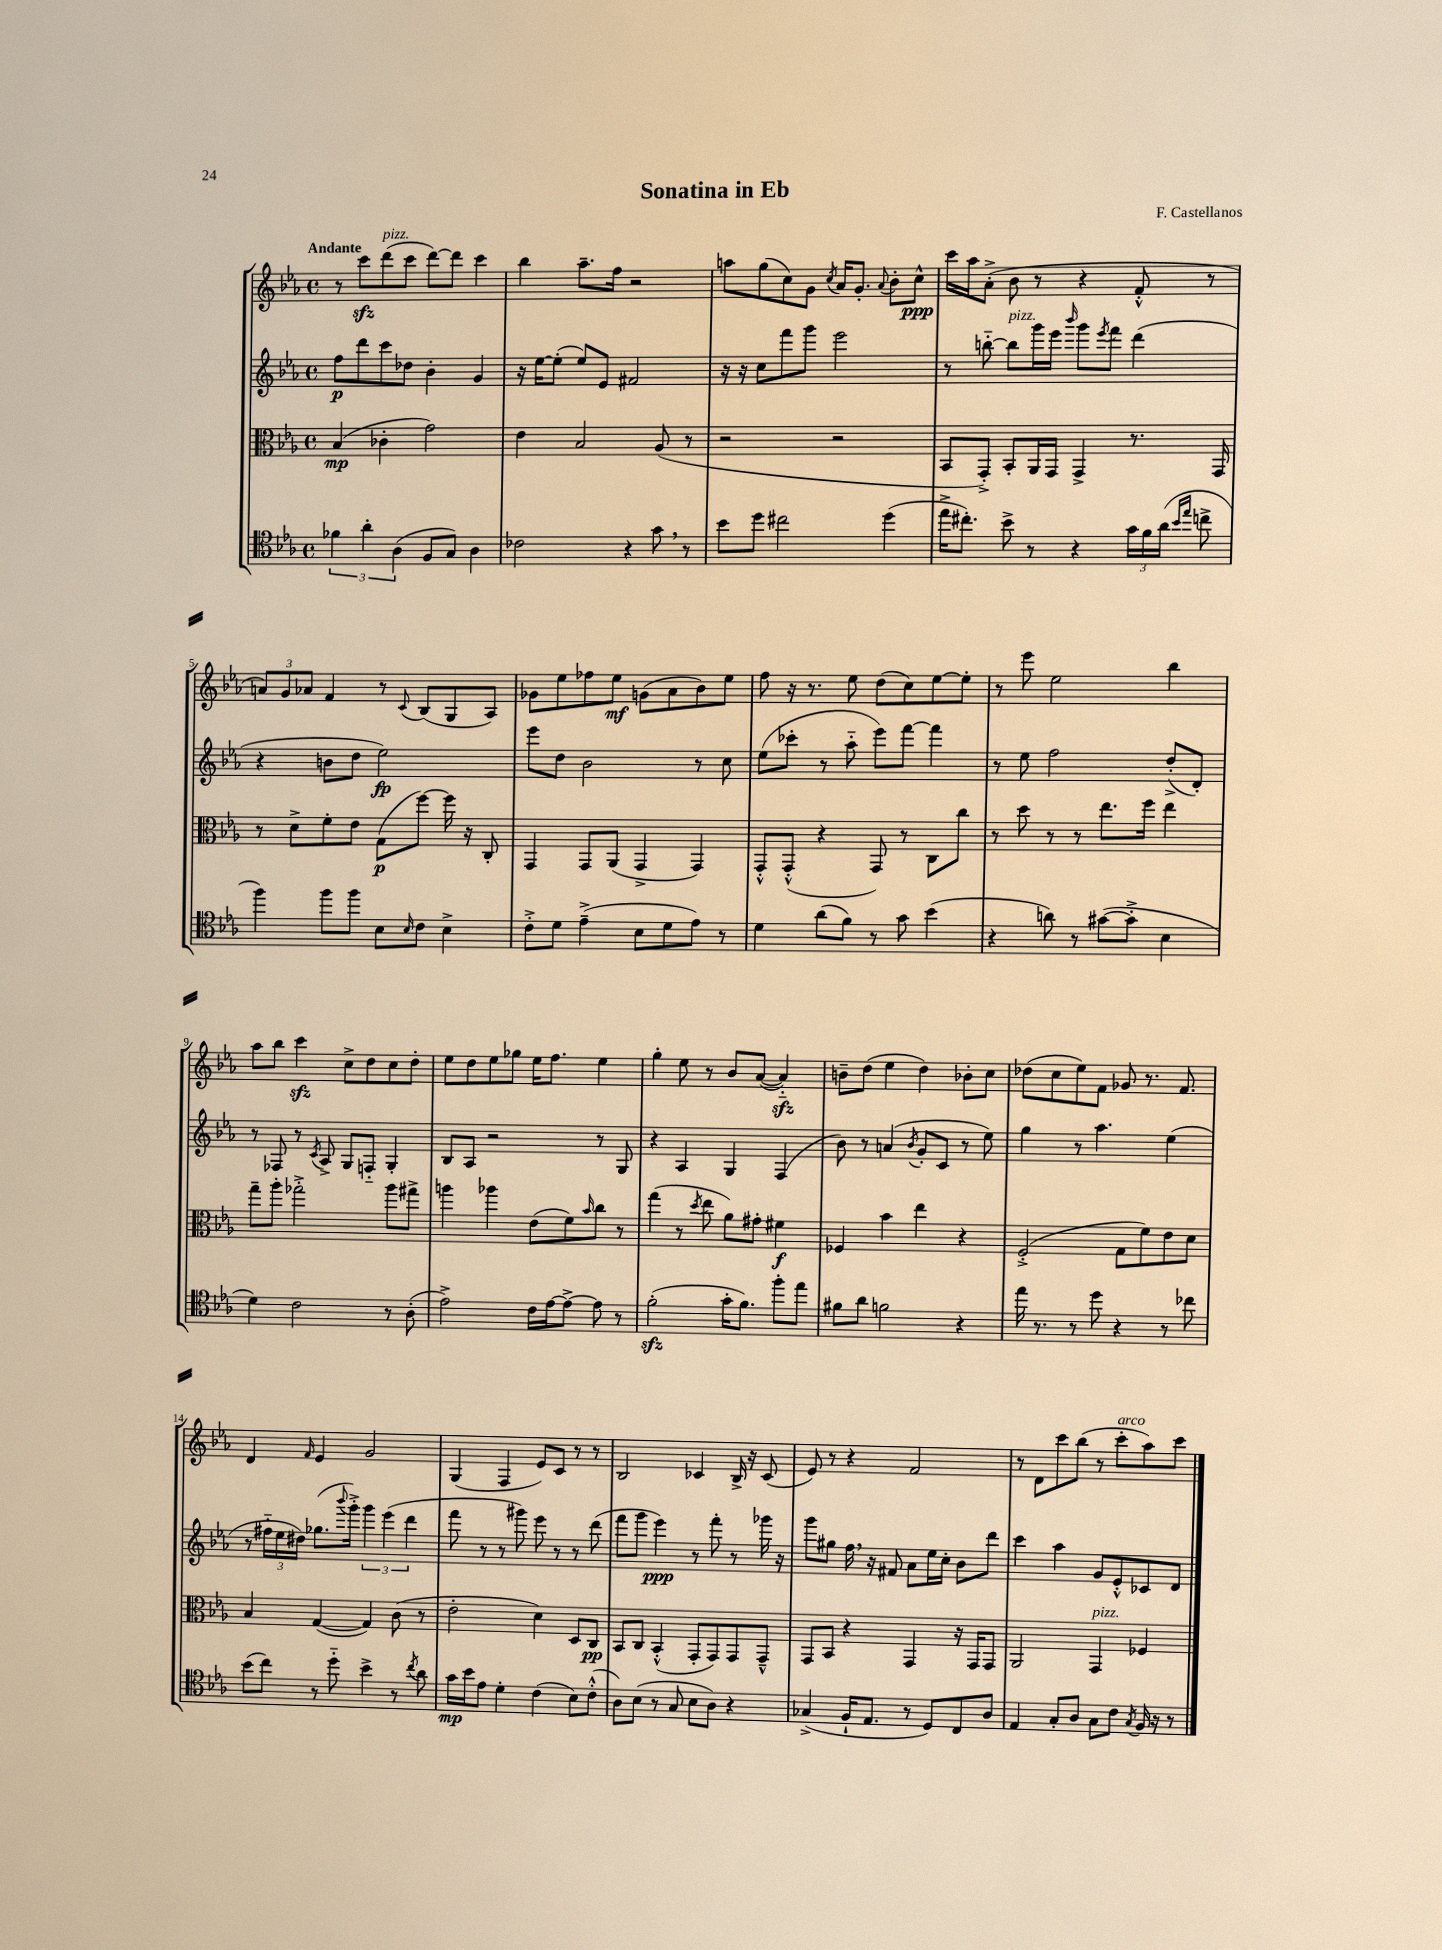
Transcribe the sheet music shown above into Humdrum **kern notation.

**kern	**dynam	**kern	**dynam	**kern	**dynam	**kern	**dynam
*part4	*part4	*part3	*part3	*part2	*part2	*part1	*part1
*staff4	*staff4	*staff3	*staff3	*staff2	*staff2	*staff1	*staff1
*clefC4	*	*clefC3	*	*clefG2	*	*clefG2	*
*k[b-e-a-]	*	*k[b-e-a-]	*	*k[b-e-a-]	*	*k[b-e-a-]	*
*M4/4	*	*M4/4	*	*M4/4	*	*M4/4	*
*met(c)	*	*met(c)	*	*met(c)	*	*met(c)	*
=1	=1	=1	=1	=1	=1	=1	=1
!	!	!	!	!	!	!LO:TX:a:B:t=Andante	!
6f-X\	.	(4B-/	mp	8ff\L	p	8r	.
.	.	.	.	8ddd\	.	8ccczz\L	.
6a-'\	.	.	.	.	.	.	.
!	!	!	!	!	!	!LO:TX:a:i:t=pizz.	!
.	.	4c-X'\	.	8ccc\	.	(8ddd\	.
(6A-\	.	.	.	.	.	.	.
.	.	.	.	8dd-X\J	.	8ccc\J	.
8F/L	.	2g\)	.	4b-'\	.	[8ddd\L)	.
8G/J)	.	.	.	.	.	8ddd\J]	.
4A-\	.	.	.	4g/	.	4ccc\	.
=2	=2	=2	=2	=2	=2	=2	=2
2c-X\	.	4e-\	.	16r	.	4bb-\	.
.	.	.	.	[16ee-\KL	.	.	.
.	.	.	.	(8ee-'\J]	.	.	.
.	.	2B-/	.	8ee-/L)	.	8.aa-~\L	.
.	.	.	.	8e-/J	.	.	.
.	.	.	.	.	.	16ff\Jk	.
4r	.	.	.	2f#X/	.	2r	.
8g,\	.	(8A-/	.	.	.	.	.
8r	.	8r	.	.	.	.	.
=3	=3	=3	=3	=3	=3	=3	=3
8b-\L	.	2r	.	16r	.	8aan\L	.
.	.	.	.	16r	.	.	.
8dd\J	.	.	.	8cc\L	.	(8gg\	.
2cc#X\	.	.	.	8fff\	.	8cc\)	.
.	.	.	.	8ggg\J	.	8g\J	.
.	.	.	.	.	.	8qcc/	.
.	.	2r	.	2eee-\	.	16a-/KL	.
.	.	.	.	.	.	8.g'/J	.
.	.	.	.	.	.	8qqa-/	.
(4dd\	.	.	.	.	.	8b-'\L	.
.	.	.	.	.	.	8cc^^\J	ppp
=4	=4	=4	=4	=4	=4	=4	=4
16ee-^\KL	.	8BB-/L	.	8r	.	16ccc\LL	.
8.cc#X'\J)	.	.	.	.	.	16aa-\J	.
.	.	8GG'^/J)	.	[8bbn\	.	(8a-'^\J	.
!	!	!	!	!LO:TX:a:i:t=pizz.	!	!	!
8b-^\	.	8BB-'/L	.	8bb\L]	.	8b-\	.
8r	.	16AA-/L	.	16ggg\L	.	8r	.
.	.	16GG/JJ	.	16eee-\JJ	.	.	.
.	.	.	.	16qqbbb-/	.	.	.
4r	.	4GG^/	.	8ggg\L	.	4r	.
.	.	.	.	8qeee-/	.	.	.
.	.	.	.	8fff\J	.	.	.
24g\LL	.	8.r	.	(4ddd\	.	8f'^^/	.
24f\	.	.	.	.	.	.	.
(24a-\JJ	.	.	.	.	.	.	.
16qqb-/LL	.	.	.	.	.	.	.
16qqee-/JJ	.	.	.	.	.	.	.
8ccn^\	.	.	.	.	.	8r	.
.	.	16GG/	.	.	.	.	.
!!LO:LB:g=z
=5	=5	=5	=5	=5	=5	=5	=5
4ff\)	.	8r	.	4r	.	12an/L)	.
.	.	.	.	.	.	12g/	.
.	.	8d^\L	.	.	.	.	.
.	.	.	.	.	.	12a-X/J	.
8ff\L	.	8f'\	.	8bn\L	.	4f/	.
8ff\J	.	8e-\J	.	8dd\J	.	.	.
8B-\L	.	(8G\L	p	2ee-\)	fp	8r	.
16qqB-/	.	.	.	.	.	8qqc/	.
8c\J	.	[8ff\J)	.	.	.	(8B-/L	.
4B-^\	.	16ff\]	.	.	.	8G/	.
.	.	16r	.	.	.	.	.
.	.	8C'/	.	.	.	8A-/J)	.
=6	=6	=6	=6	=6	=6	=6	=6
8c'^\L	.	4GG/	.	8eee-\L	.	8g-X\L	.
8d\J	.	.	.	8dd\J	.	8ee-\	.
(4e-~^\	.	8GG/L	.	2b-\	.	8ff-X\	.
.	.	(8AA-/J	.	.	.	8ee-\J	mf
8B-\L	.	4GG^/	.	.	.	(8gn\L	.
8d\	.	.	.	.	.	8a-\	.
8e-\J)	.	4GG/)	.	8r	.	8b-\)	.
8r	.	.	.	8cc\	.	8ee-\J	.
=7	=7	=7	=7	=7	=7	=7	=7
4d\	.	8GG'^^/L	.	(8ee-\L	.	8ff\	.
.	.	(8GG'^^/J	.	8ccc-X'\J	.	16r	.
.	.	.	.	.	.	8.r	.
(8a-\L	.	4r	.	8r	.	.	.
8f\J)	.	.	.	8aa-\	.	8ee-\	.
8r	.	8GG/)	.	8eee-\L)	.	(8dd\L	.
8g\	.	8r	.	[8fff\J	.	8cc\)	.
(4b-\	.	8C\L	.	4fff\]	.	[8ee-\	.
.	.	8cc\J	.	.	.	8ee-'\J]	.
=8	=8	=8	=8	=8	=8	=8	=8
4r	.	8r	.	8r	.	8r	.
.	.	8dd\	.	8ee-\	.	8eee-\	.
8an\)	.	8r	.	2ff\	.	2ee-\	.
8r	.	8r	.	.	.	.	.
([8g#X\L	.	8.ee-\L	.	.	.	.	.
8g#'^\J]	.	.	.	.	.	.	.
.	.	16ff\Jk	.	.	.	.	.
4B-\	.	4ee-\	.	(8dd'^/L	.	4bb-\	.
.	.	.	.	8d'/J)	.	.	.
!!LO:LB:g=z
=9	=9	=9	=9	=9	=9	=9	=9
4d\)	.	8gg~\L	.	8r	.	8aa-\L	.
.	.	8aa-'\J	.	8F-X/	.	8bb-\J	.
2c\	.	2gg-X'^\	.	8r	.	4ccczz\	.
.	.	.	.	8qc/	.	.	.
.	.	.	.	8A-^/	.	.	.
.	.	.	.	8G/L	.	8cc^\L	.
.	.	.	.	8Fn/J	.	8dd\	.
8r	.	8aa-\L	.	4G'/	.	8cc\	.
(8A-'\	.	8gg#X^\J	.	.	.	8dd'\J	.
=10	=10	=10	=10	=10	=10	=10	=10
2e-^\)	.	4aan\	.	8B-/L	.	8ee-\L	.
.	.	.	.	8A-/J	.	8dd\	.
.	.	4aa-X\	.	2r	.	8ee-\	.
.	.	.	.	.	.	8gg-X\J	.
16c\LL	.	(8e-\L	.	.	.	16ee-\KL	.
[16e-\J	.	.	.	.	.	8.ff\J	.
8e-^\J_	.	8f\)	.	.	.	.	.
.	.	16qqb-/	.	.	.	.	.
8e-\]	.	8cc\J	.	8r	.	4ee-\	.
8r	.	8r	.	8G/	.	.	.
=11	=11	=11	=11	=11	=11	=11	=11
(2fzz'\	.	(4gg\	.	4r	.	4gg'\	.
.	.	8r	.	4A-/	.	8ee-\	.
.	.	8qdd/	.	.	.	.	.
.	.	8ee-\	.	.	.	8r	.
16g'\KL	.	8a-\L)	.	4G/	.	8b-/L	.
8.f\J)	.	.	.	.	.	.	.
.	.	8g#X'\J	.	.	.	([8a-/J	.
8ff'\L	.	4f#X\	f	(4F/	.	4a-zz/])	.
8ee-\J	.	.	.	.	.	.	.
=12	=12	=12	=12	=12	=12	=12	=12
8f#X\L	.	4F-X/	.	8b-\)	.	8bn~\L	.
8a-\J	.	.	.	8r	.	(8dd\J	.
2fn\	.	4b-\	.	(4an/	.	4ee-\	.
.	.	.	.	8qb-/	.	.	.
.	.	4ee-\	.	8g'/L	.	4dd\)	.
.	.	.	.	8c/J	.	.	.
4r	.	4r	.	8r	.	8b-X'\L	.
.	.	.	.	8ee-\)	.	8cc\J	.
=13	=13	=13	=13	=13	=13	=13	=13
16ee-\	.	(2F'^/	.	4gg\	.	(8dd-X\L	.
8.r	.	.	.	.	.	.	.
.	.	.	.	.	.	8cc\	.
8r	.	.	.	8r	.	8ee-\)	.
8dd\	.	.	.	4.aa-\	.	8f\J	.
4r	.	8G\L	.	.	.	8g-X/	.
.	.	8f\)	.	.	.	8.r	.
8r	.	8e-\	.	(4ee-\	.	.	.
.	.	.	.	.	.	8.f/	.
8cc-X\	.	8d\J	.	.	.	.	.
!!LO:LB:g=z
=14	=14	=14	=14	=14	=14	=14	=14
(8b-\L	.	4B-/	.	8r	.	4d/	.
8cc\J)	.	.	.	24ff#X\LL	.	.	.
.	.	.	.	24ee-\	.	.	.
.	.	.	.	24dd#X\JJ)	.	.	.
.	.	.	.	.	.	16qqf/	.
8r	.	([4G/	.	(8.gg-X\L	.	4e-/	.
8dd\	.	.	.	.	.	.	.
.	.	.	.	8qqbbb-/	.	.	.
.	.	.	.	16ggg'^\Jk)	.	.	.
4b-^\	.	4G/])	.	6ggg\	.	2g/	.
.	.	.	.	(6eee-\	.	.	.
8r	.	(8c\	.	.	.	.	.
.	.	.	.	6ddd\	.	.	.
8qcc/	.	.	.	.	.	.	.
8a-\	.	8r	.	.	.	.	.
=15	=15	=15	=15	=15	=15	=15	=15
16g\LL	mp	2e-'\	.	8fff\	.	(4G/	.
16b-\J	.	.	.	.	.	.	.
8e-\J	.	.	.	8r	.	.	.
4d'\	.	.	.	8r	.	4F/	.
.	.	.	.	8ggg#X\)	.	.	.
(4c\	.	4d\)	.	8eee-\	.	8e-/L)	.
.	.	.	.	8r	.	8c/J	.
8B-\L)	.	8D/L	.	8r	.	8r	.
(8c'^^\J	.	8C/J	pp	(8ddd\	.	8r	.
=16	=16	=16	=16	=16	=16	=16	=16
8A-\L)	.	8BB-/L	.	8fff\L	.	2B-/	.
(8B-\J	.	8C/J	.	8ggg\J	.	.	.
8r	.	(4BB-'^^/	.	4eee-\)	ppp	.	.
8G/	.	.	.	.	.	.	.
8B-\L	.	8GG'/L	.	8r	.	4c-X/	.
8A-\J)	.	8GG/)	.	8fff'\	.	.	.
4r	.	8GG/	.	8r	.	16B-^/	.
.	.	.	.	.	.	16r	.
.	.	8GG~^^/J	.	16ggg-X\	.	(8c-/	.
.	.	.	.	16r	.	.	.
=17	=17	=17	=17	=17	=17	=17	=17
(4G-X^/	.	8GG/L	.	8ggg\L	.	8e-/)	.
.	.	8BB-/J	.	8gg#X\J	.	8r	.
16F`/KL	.	4r	.	16ff,\	.	4r	.
8.E-/J	.	.	.	16r	.	.	.
.	.	.	.	8f#X/	.	.	.
8r	.	4GG/	.	8a-\L	.	2f/	.
8D/L)	.	.	.	16ee-\L	.	.	.
.	.	.	.	16cc'\JJ	.	.	.
8C/	.	16r	.	8b-\L	.	.	.
.	.	16GG/KL	.	.	.	.	.
8A-/J	.	8GG/J	.	8ddd\J	.	.	.
=18	=18	=18	=18	=18	=18	=18	=18
4E-/	.	2AA-/	.	4ccc\	.	8r	.
.	.	.	.	.	.	8d\L	.
8G'/L	.	.	.	4aa-\	.	8ccc\	.
8A-/J	.	.	.	.	.	(8bb-\J	.
!	!	!LO:TX:a:i:t=pizz.	!	!	!	!	!
8G\L	.	4GG/	.	8g/L	.	8r	.
!	!	!	!	!	!	!LO:TX:a:i:t=arco	!
8c\J	.	.	.	8e-'^^/	.	8ccc'\L	.
8qG/	.	.	.	.	.	.	.
16F/	.	4F-X/	.	8c-X/	.	8aa-\)	.
16r	.	.	.	.	.	.	.
8r	.	.	.	8d/J	.	8ccc\J	.
==	==	==	==	==	==	==	==
*-	*-	*-	*-	*-	*-	*-	*-
